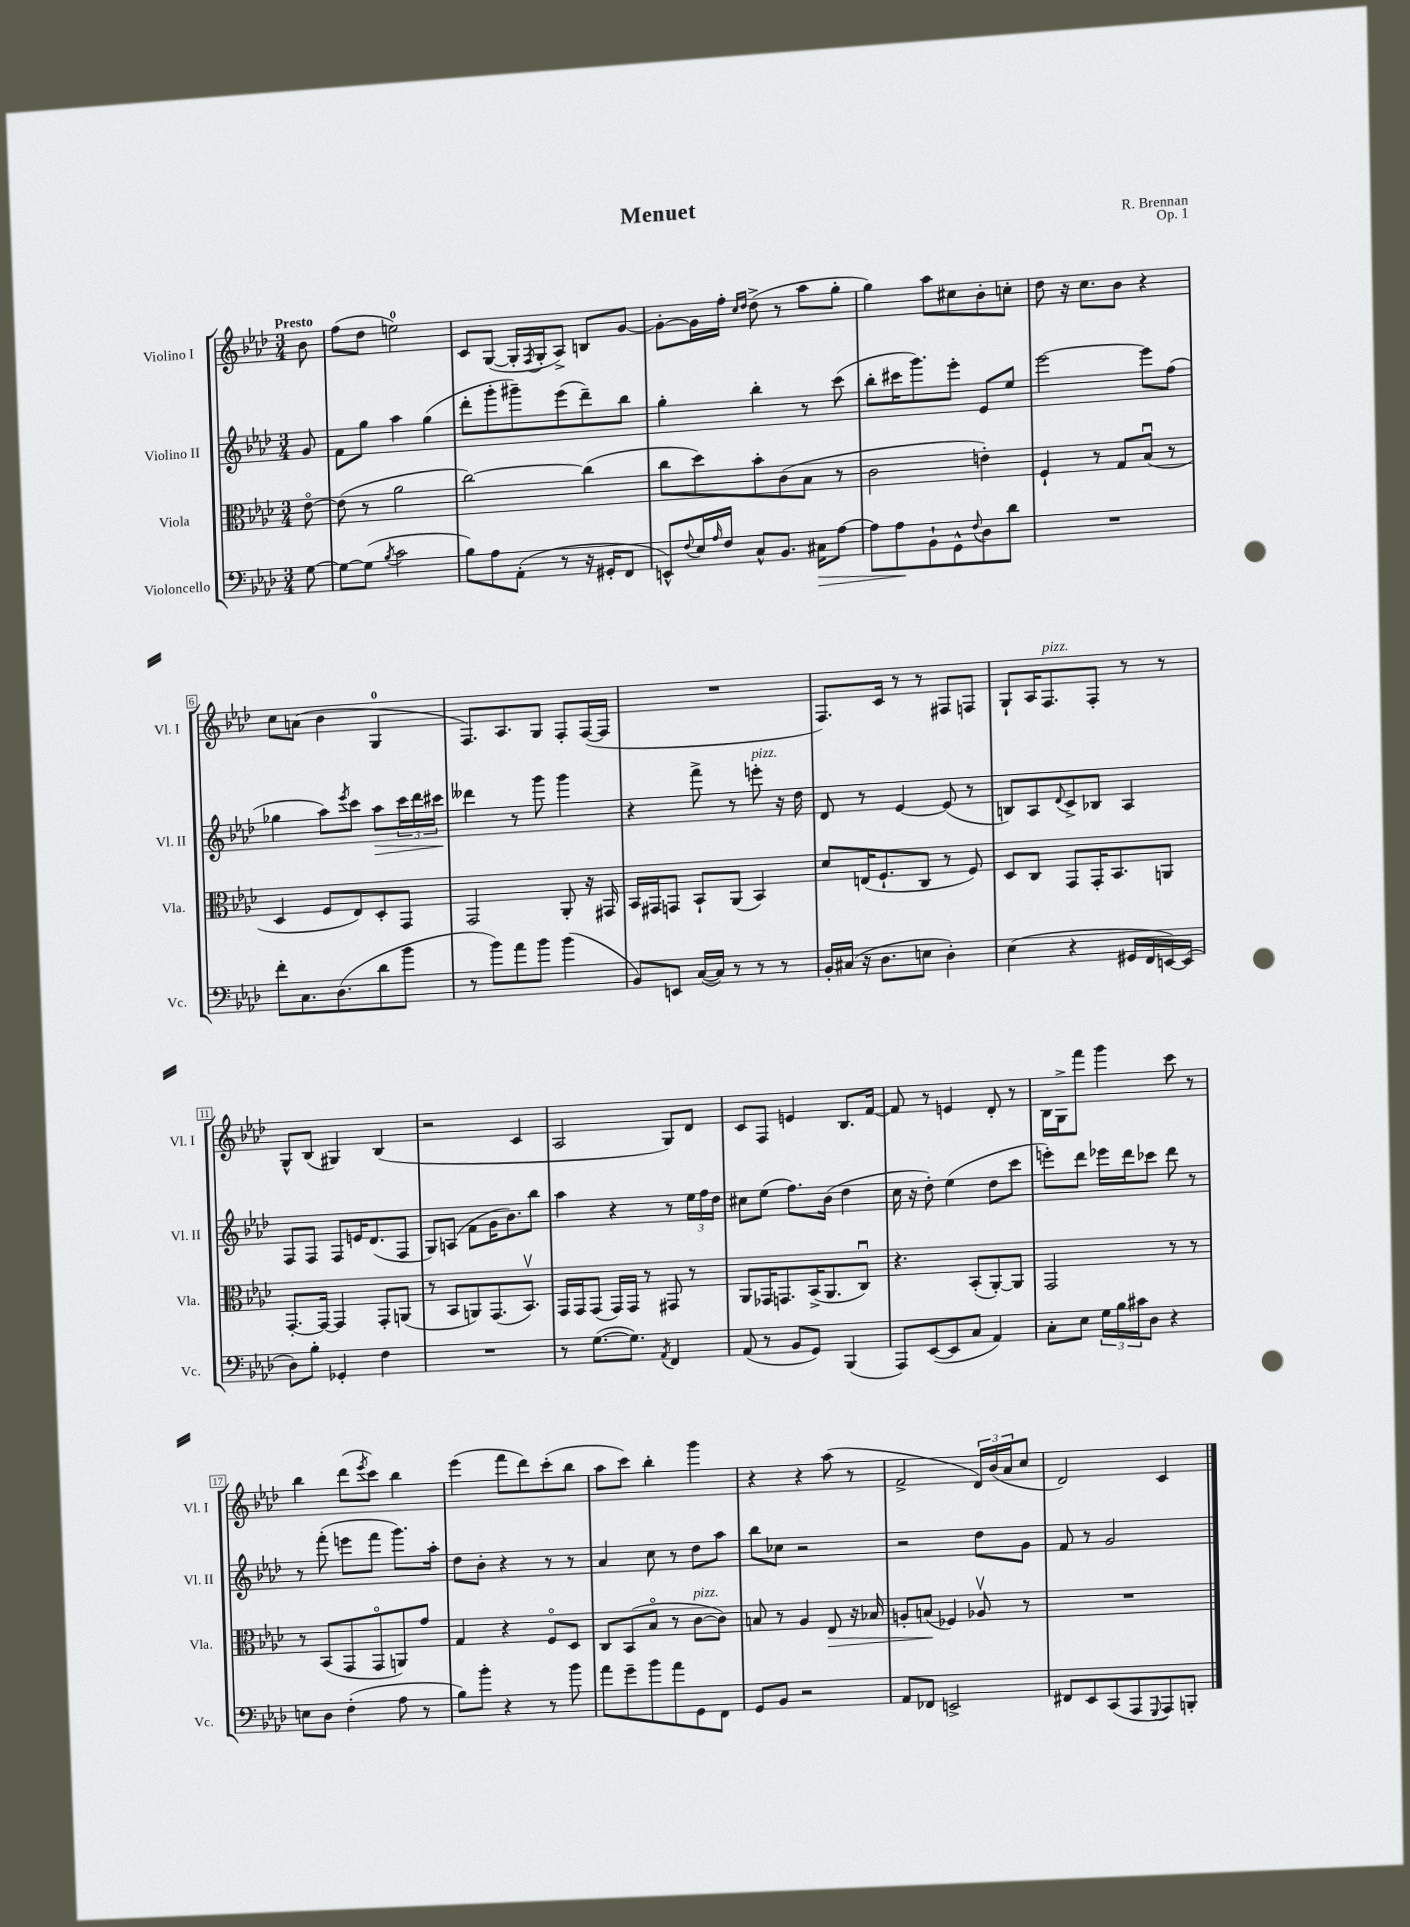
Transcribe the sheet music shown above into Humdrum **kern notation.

**kern	**kern	**kern	**kern
*staff4	*staff3	*staff2	*staff1
*clefF4	*clefC3	*clefG2	*clefG2
*k[b-e-a-d-]	*k[b-e-a-d-]	*k[b-e-a-d-]	*k[b-e-a-d-]
*M3/4	*M3/4	*M3/4	*M3/4
[8G	[8e-o	8g	8b-
=	=	=	=
8G_	(8e-]	8f	(8ff
(8G]	8r	8gg	8dd-
8qB-	.	.	.
2c	2a-	4aa-	2ee)
.	.	(4gg	.
=	=	=	=
8B-)	[2cc)	8ddd-'	8c
8A-	.	8ggg'	([8G
(8AA-'	.	8ggg#~)	16G']
.	.	.	8qF
.	.	.	16G'
8r	.	(8eee-	8A-^)
16r	(4cc]	8ddd-~)	8B
16GG#'	.	.	.
8FF	.	8bb-	[8g
=	=	=	=
8EE^^)	8cc	4gg'	8g'_
8qqF	.	.	.
16E-	8dd-)	.	16g]
16qqA-	.	.	.
16F	.	.	16ff'
.	.	.	16qqcc
.	.	.	16qqdd-
8C^^	8b-'	4bb-'	(8dd-^
8.BB-	(8c	.	8r
.	8B-	8r	8aa-
16C#	.	.	.
[8A-	8r	(8ccc	8gg'
=	=	=	=
8A-]	2c	8bb-'	4gg)
8A-	.	16ccc#	.
.	.	8.ggg)	.
8BB-`	.	.	8aa-
8GG^^	.	8eee-'	8cc#
8qqF	.	.	.
8D-	4e')	8e-	8b-'
8d-	.	8ee-	8cc'
=	=	=	=
2.r	4F`	[2eee-	8dd-
.	.	.	16r
.	.	.	8.cc
.	8r	.	.
.	8G	.	8b-
.	(8B-u	8eee-]	4r
.	8r	(8ff	.
=	=	=	=
8f'	4D-	4gg-	8cc
8.C	.	.	(8a
.	8F	8aa-)	4b-
(8.D-	.	.	.
.	.	8qeee-	.
.	8E-)	8ccc	.
8d-	8D-'	8aa-	4G
8b-	8GG	24ccc	.
.	.	24ddd-	.
.	.	24ccc#	.
=	=	=	=
8r	2GG	4ddd--	8.F)
8b-)	.	.	.
.	.	.	8.A-
8a-	.	8r	.
8b-	.	8ggg	8G
(4b-	8AA-'	4ggg	8F'
.	16r	.	([16F
.	16GG#	.	16F]
=	=	=	=
8BB-)	16BB-	4r	2.r
.	16GG#	.	.
8EE	8GG	.	.
([16C	8BB-`	8fff^	.
16C])	.	.	.
8r	(8AA-	8r	.
8r	4BB-)	8eee'	.
8r	.	16r	.
.	.	16dd-	.
=	=	=	=
16BB-'	8d-	8d-	8.F)
(16C#	.	.	.
16r	(16E	8r	.
8.D-	8.F`	.	16c
.	.	[4e-	8r
8E	8C	.	8r
4D-')	8r	(8e-]	8F#
.	8F)	8r	8F
=	=	=	=
(4E-	8D-	8B)	8G`
.	8C	8A-	16A-
.	.	.	8.F
.	.	8qqd-	.
4r	8GG	8c^	.
.	16GG'	8B-	8F'
.	8.BB-	.	.
16GG#	.	4A-	8r
16FF	.	.	.
[16EE)	8AA	.	8r
(16EE]	.	.	.
=	=	=	=
8D-)	[8.GG'	8F	8G^^
8B-'	.	8F	(8B-
.	16GG_	.	.
4GG-'	4GG]	8F	4G#)
.	.	16e	.
.	.	(8.d-	.
4F	8GG'	.	(4B-
.	(8AA	8F	.
=	=	=	=
2.r	8r	8G)	2r
.	8BB-	(8A	.
.	8AA)	8f	.
.	(8.GG	16g	.
.	.	8.b-)	.
.	.	.	4c
.	8.BB-v)	.	.
.	.	8bb-	.
=	=	=	=
8r	16GG	4aa-	2A-
.	16GG	.	.
([8.G	(8GG	.	.
.	16GG)	4r	.
8.G])	16GG	.	.
.	8r	.	.
8qAA-	.	.	.
4FF	8GG#	8r	8G)
.	8r	24ee-	8d-
.	.	24ff	.
.	.	24dd-	.
=	=	=	=
(8AA-	8AA-	8cc#	8c
8r	16GG-	(8ee-	8F
.	8.GG	.	.
8BB-	.	8.ff)	4e
8GG)	(16BB-^	.	.
.	8.AA-	(16b-	.
(4BBB-	.	4dd-	8.B-
.	8Cu)	.	.
.	.	.	[16f
=	=	=	=
8AAA-)	4.r	16cc	8f]
.	.	16r	.
([8EE-	.	8dd-')	8r
8EE-]	.	(4ee-	4e
8C	(8BB-'	.	.
4AA-)	[8AA-')	8dd-	8d-'
.	8AA-]	8ccc	8r
=	=	=	=
8C'	2GG	8eee')	16B-
.	.	.	16G^
8E-	.	8ddd-	8fff
24G	.	16eee-	4ggg
24B-	.	.	.
.	.	16ddd-	.
24c#	.	.	.
8D-	.	8ccc-	.
4r	8r	8ddd-	8ccc
.	8r	8r	8r
=	=	=	=
8E	8r	8r	4bb-
8D-	(8BB-	(8fff'	.
(4F'	8GG	8eee	(8ddd-
.	.	.	8qeee-
.	8GGo	8fff	8ccc)
8A-	8AA)	8.ggg)	4bb-
8r	8g	.	.
.	.	16aa-'	.
=	=	=	=
8B-)	4G	8dd-	(4eee-
8b-'	.	8b-'	.
4r	4r	4r	8fff
.	.	.	8ddd-)
8r	8Fo	8r	(8ccc'
8b-	8D-	8r	8bb-
=	=	=	=
8a-	8C	4a-	8aa-
8g~	(8BB-	.	8ccc)
8b-	8B-o	8cc	4bb-'
8a-	8r	8r	.
8GG	[8c	8dd-	4ggg
8FF	8c])	8aa-	.
=	=	=	=
8GG	8B	8bb-	4r
8BB-	8r	8cc-	.
2r	4A-	2r	4r
.	8E-	.	(8aa-
.	16r	.	8r
.	16B-	.	.
=	=	=	=
8AA-	8A'	2r	2f^
8FF-	(8B	.	.
2EE^	4F-)	.	.
.	8A-v	8dd-	24d-)
.	.	.	(24b-
.	.	.	24a-
.	8r	8g	8cc
=	=	=	=
8FF#	2.r	8f	2d-)
8EE-	.	8r	.
(8CC	.	2g	.
8AAA-	.	.	.
8qqGGG	.	.	.
8AAA-)	.	.	4c
8BBB'	.	.	.
==	==	==	==
*-	*-	*-	*-
